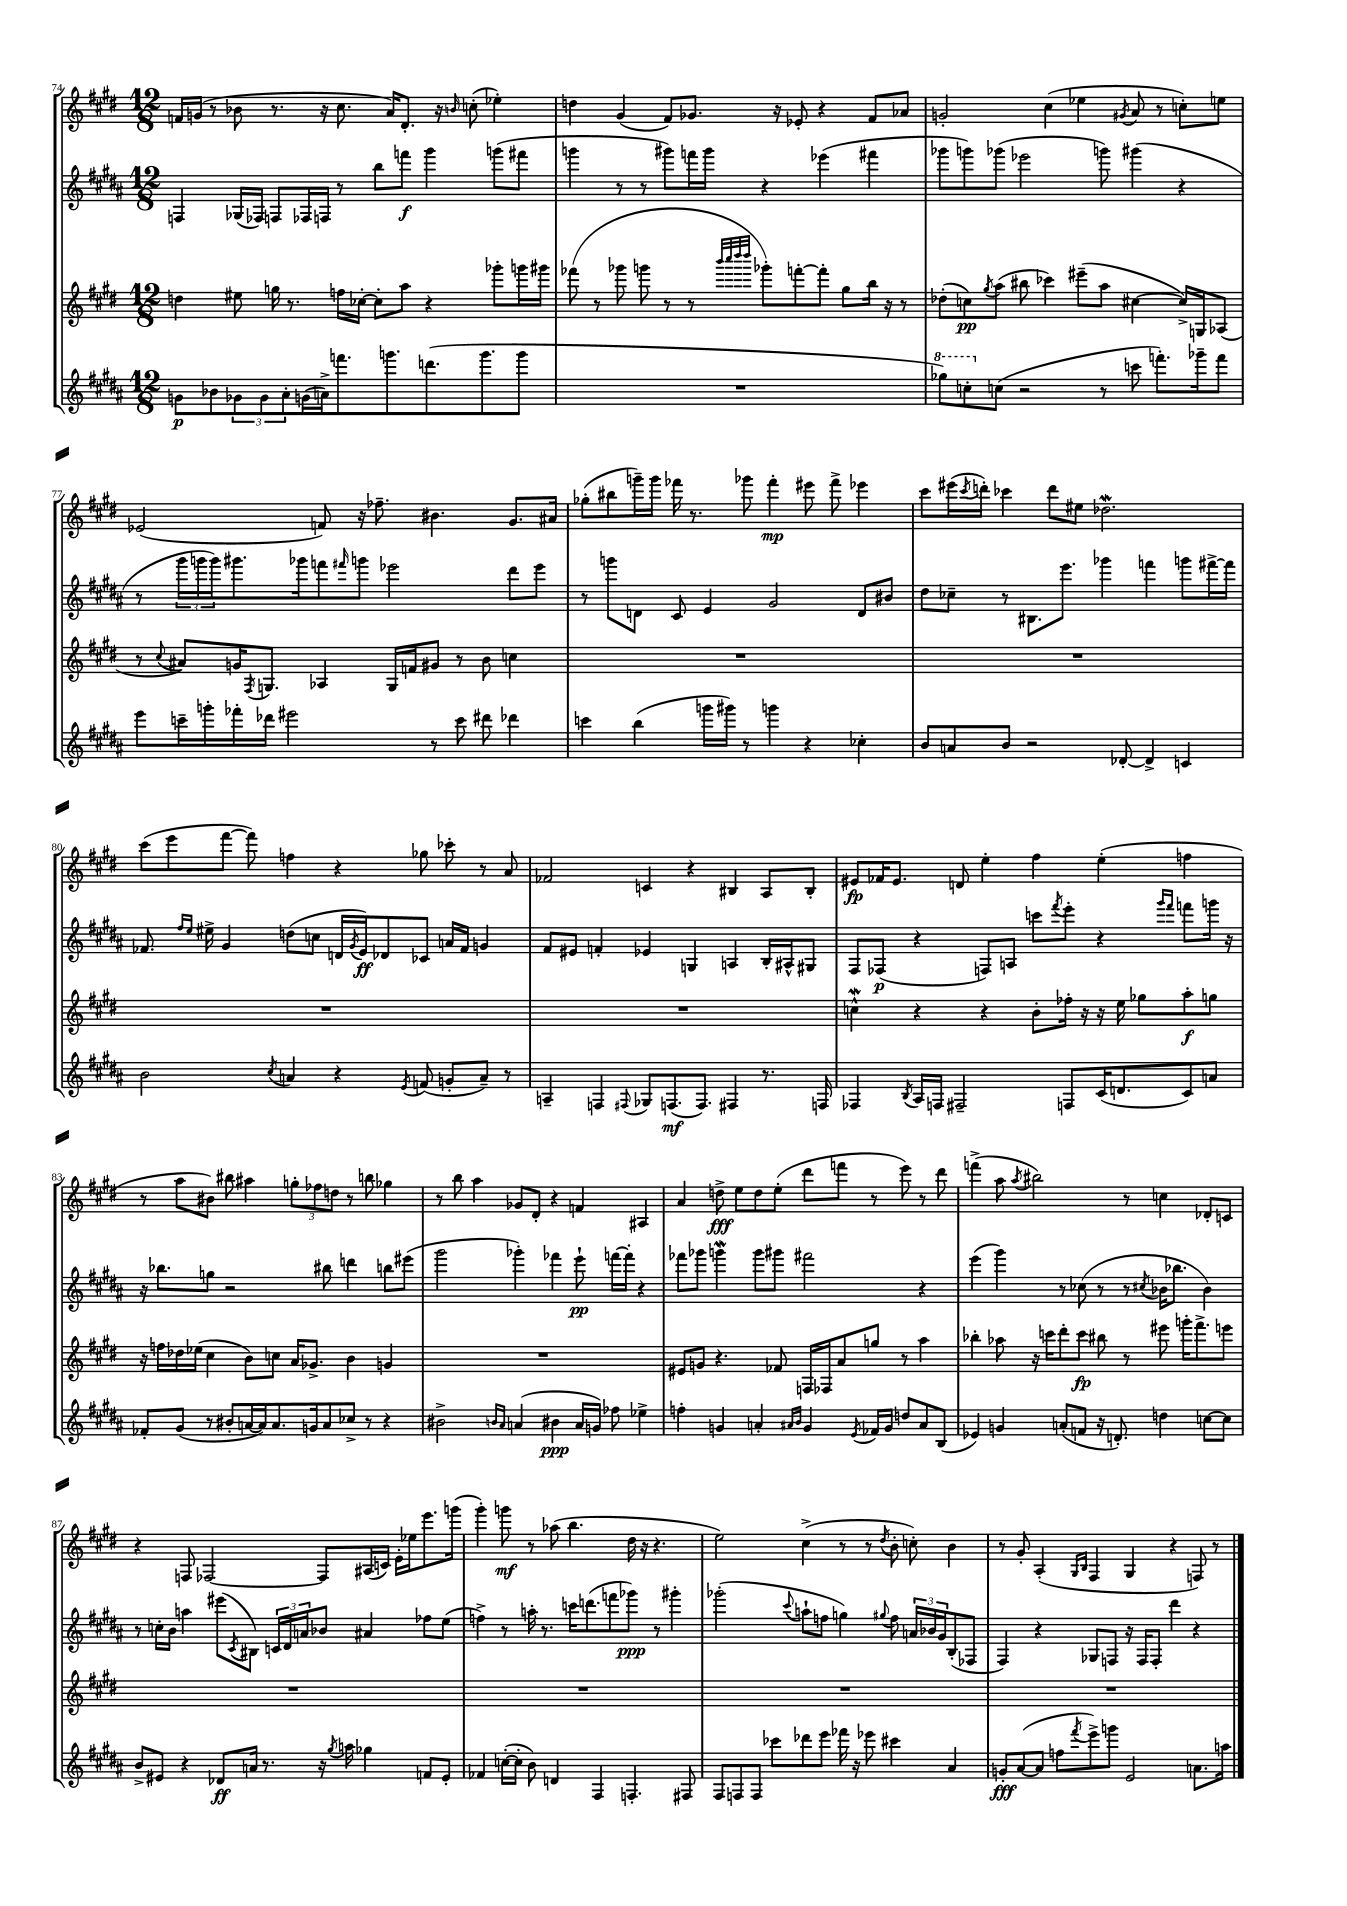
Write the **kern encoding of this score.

**kern	**kern	**kern	**kern
*staff4	*staff3	*staff2	*staff1
*clefG2	*clefG2	*clefG2	*clefG2
*k[f#c#g#d#a#]	*k[f#c#g#d#]	*k[f#c#g#d#a#]	*k[f#c#g#d#]
*M12/8	*M12/8	*M12/8	*M12/8
8g	4dd	4F	16f
.	.	.	(16g
8b-	.	.	8r
12g-	8ee#	(16G-	8b-
.	.	16F-)	.
12g-	.	.	.
.	16gg	8F	8.r
12a#'	.	.	.
.	8.r	.	.
(16g	.	16F-	.
16a^)	.	16F	16r
8.fff	16ff	8r	8.cc#
.	[16cc-'	.	.
.	8cc-']	8bb	.
8.ggg	.	.	16a)
.	8aa	8fff	8.d#'
(8.ddd	4r	4ggg#	.
.	.	.	16r
.	.	.	16qqb
.	.	.	(8cc'
8.ggg	.	.	.
.	8ggg-'	(8ggg	4ee-')
8ggg	16ggg	8fff#	.
.	16ggg#	.	.
=	=	=	=
1.r	(8fff-	4ggg	4dd
.	8r	.	.
.	8ggg-	8r	(4g#
.	8ggg	8r	.
.	8r	8ggg#)	8f#)
.	8r	16fff	8.g-
.	.	16ggg#	.
.	32qqbbb	.	.
.	32qqcccc#	.	.
.	32qqdddd#	.	.
.	32qqdddd#	.	.
.	8ggg-')	4r	.
.	.	.	16r
.	[8fff'	.	8e-'
.	8fff']	(4eee-	4r
.	8gg#	.	.
.	16bb	4fff#	8f#
.	16r	.	.
.	8r	.	8a-
=	=	=	=
8ggg-)	(8dd-'	8ggg-	2g'
8ccc'	8cc)	8ggg)	.
.	8qgg#	.	.
(8cc	(8aa	(8ggg-	.
2r	8bb#	2eee-	.
.	4ccc-)	.	(4cc#
.	(8eee#~	.	4ee-
8r	8aa	8ggg)	.
.	.	.	8qg#
8ccc	[4cc#	(4ggg#	8a
8.fff')	.	.	8r
.	16cc#^])	4r	8cc')
16ggg-~	16G	.	.
8fff	(8A-	.	8ee
=	=	=	=
8eee	8r	8r	(2e-
.	8qqcc#	.	.
16ccc~	8a#)	24ggg#	.
.	.	24ggg	.
16ggg'	.	.	.
.	.	24ggg)	.
16fff-'	16g	8.ggg#	.
.	8qF#	.	.
16ddd-	8.G	.	.
2eee#	.	.	.
.	.	16ggg-	.
.	4A-	8fff	8f)
.	.	16qqfff#	.
.	.	8ggg	16r
.	.	.	8.ff-~
.	16G	2eee-	.
.	16f	.	.
8r	8g#	.	4.b#
8ccc	8r	.	.
8ddd#	8b	.	.
4ddd-	4cc	8ddd#	8.g#
.	.	8eee-	.
.	.	.	16a#
=	=	=	=
4ccc	1.r	8r	(8gg-'
.	.	8ggg	8bb#
(4bb	.	8d	16ggg~)
.	.	.	16ggg
.	.	8c#	16fff-
.	.	.	8.r
16ggg	.	4e	.
16ggg#)	.	.	.
8r	.	.	8ggg-
4ggg	.	2g#	4fff-'
4r	.	.	8eee#
.	.	.	8fff-^
4cc-'	.	8d	4eee-
.	.	8b#	.
=	=	=	=
8b	1.r	8dd#	8ccc#
8a	.	8cc-~	(16eee#
.	.	.	8qccc#
.	.	.	16ddd')
8b	.	8r	4ccc-
2r	.	8.B#	.
.	.	.	8ddd
.	.	8.eee	.
.	.	.	8ee#
.	.	4ggg-	2.dd-
[8d-'	.	.	.
4d-^]	.	4fff	.
4c	.	8ggg	.
.	.	[16fff#^	.
.	.	16fff#]	.
=	=	=	=
2b	1.r	8.f-	(8ccc#
.	.	.	8eee
.	.	16qqff#	.
.	.	16qqee	.
.	.	16ee#^	.
.	.	4g#	[8fff#
.	.	.	8fff#])
8qcc#	.	.	.
4a	.	(8dd	4ff
.	.	8cc	.
4r	.	16d	4r
.	.	8qg#	.
.	.	16e)	.
.	.	8d-	.
8qe	.	.	.
(8f	.	8c-	8gg-
8g'	.	16a	8ccc-'
.	.	16f-	.
8a~)	.	4g	8r
8r	.	.	8a
=	=	=	=
4A~	1.r	8f#	2f-
.	.	8e#	.
4F	.	4f'	.
8qqF#	.	.	.
8G-	.	4e-	4c
(8.F	.	.	.
.	.	4G	4r
8.F)	.	.	.
4F#	.	4A	4B#
8.r	.	16B'	8A
.	.	16A#^^	.
.	.	8G#	8B#'
16F	.	.	.
=	=	=	=
4F-	4cc^^	8F#	8e#
.	.	(8F-	16f-
.	.	.	8.e#
8qB	.	.	.
16A#	4r	4r	.
16F	.	.	.
2F#~	.	.	8d
.	4r	8F)	4ee'
.	.	8A	.
.	8b'	8ccc	4ff#
.	.	8qfff#	.
8F	16ff-'	8eee'	.
.	16r	.	.
(16c#	16r	4r	(4ee'
8.d	16ee	.	.
.	8gg-	.	.
.	.	16qqggg#	.
.	.	16qqfff#	.
8c#)	8aa'	8fff	4ff
8a	8gg	16ggg	.
.	.	16r	.
=	=	=	=
8f-'	16r	16r	8r
.	16ff	8.bb-	.
(8g#	16dd-	.	8aa
.	(16ee-	.	.
8r	4cc#	8gg	8b#)
8b#'	.	2r	8bb#
[16a	8b)	.	4aa#
16a])	.	.	.
8.a	8cc	.	.
.	16a	.	12gg'
16g	8.g-^	.	.
.	.	.	12ff-
8a	.	8bb#	.
.	.	.	12dd
8cc-^	4b	4ddd	8r
8r	.	.	8bb
4r	4g	8bb	4gg-
.	.	(8eee#	.
=	=	=	=
2b#^	1.r	2ggg#	8r
.	.	.	8bb
.	.	.	4aa
16qqb	.	.	.
16qqa#	.	.	.
(4a	.	4ggg-')	8g-
.	.	.	8d#'
4b#	.	4fff-	4r
16a	.	8eee`	4f
16g)	.	.	.
8ff-	.	[16fff	.
.	.	16fff']	.
4ee-^	.	4r	4A#
=	=	=	=
4ff'	8e#	8fff-	4a
.	8g	8ggg-	.
4g	4.r	4ggg	8dd^
.	.	.	8ee
4a'	.	8ggg	8dd
.	8f-	8ggg#	(8ee'
16qqa#	.	.	.
16qqb	.	.	.
4g	16F	2fff#	8ddd#
.	16F-	.	.
.	8a	.	8fff
8qe	.	.	.
16f-	8gg	.	8r
16g	.	.	.
8dd	8r	.	8eee)
8a#	4aa	4r	8r
(8B	.	.	8ddd#
=	=	=	=
4e-)	4bb-'	(4eee	(4fff^
4g	8aa-	4ggg#)	8aa
.	.	.	8qaa
.	16r	.	2bb#)
.	16ccc	.	.
(8a'	8ddd#'	8r	.
8f	8ccc	(8cc-	.
16r	8bb#	8r	.
8.d')	.	.	.
.	8r	8r	8r
.	.	8qcc#	.
4dd	8eee#	16b-	4cc
.	.	8.bb-	.
.	16ggg'	.	.
.	8.fff#^	.	.
[8cc	.	4b-)	8d-'
8cc]	8eee	.	8c
=	=	=	=
8b^	1.r	8r	4r
8e#	.	16cc'	.
.	.	16b	.
4r	.	4aa	8F
.	.	.	[2F-
8d-	.	(8eee#	.
.	.	8qc#	.
16a	.	8B#)	.
8.r	.	.	.
.	.	24c	.
.	.	24d#	.
.	.	24a	.
16r	.	8b-	8F-]
8qgg#	.	.	.
16aa	.	.	.
4gg-	.	4a#	(16A#
.	.	.	16c)
.	.	.	16e'
.	.	.	16ee-
8f	.	8ff-	8.eee
8e#'	.	(8ee	.
.	.	.	(16ggg
=	=	=	=
4f-	1.r	4ff^)	4ggg#')
([16cc'	.	8r	8ggg
16cc']	.	.	.
8b)	.	16aa'	8r
.	.	8.r	.
4d	.	.	(8aa-
.	.	16ccc	4.bb
.	.	(8.ddd	.
4F#	.	.	.
.	.	8fff	.
4.F'	.	8ggg-)	16dd#
.	.	.	16r
.	.	8r	4.r
.	.	4ggg#'	.
8F#	.	.	.
=	=	=	=
8F#	1.r	(2ggg-'	2ee)
8F	.	.	.
8F	.	.	.
8ccc-	.	.	.
.	.	8qqccc#	.
8ddd-	.	8aa`	(4cc#^
8eee	.	8ff	.
16fff-	.	4gg)	8r
16r	.	.	.
8eee-	.	.	8r
.	.	8qqgg#	8qdd#
4ccc#	.	8ff	8b'
.	.	24a	8cc')
.	.	24b-	.
.	.	24g#	.
4a#	.	(8B'	4b
.	.	8F-	.
=	=	=	=
8g'	1.r	4F#)	8r
([8a#	.	.	8g#'
8a#]	.	4r	(4A'
8ff	.	.	.
.	.	.	16qqG#
8qfff#	.	.	16qqB
8eee^)	.	8G-	4F#
8ggg	.	8F	.
2e	.	16r	4G#
.	.	16F	.
.	.	8F'	.
.	.	4ddd#	4r
8.a	.	4r	8F)
.	.	.	8r
16aa	.	.	.
==	==	==	==
*-	*-	*-	*-
